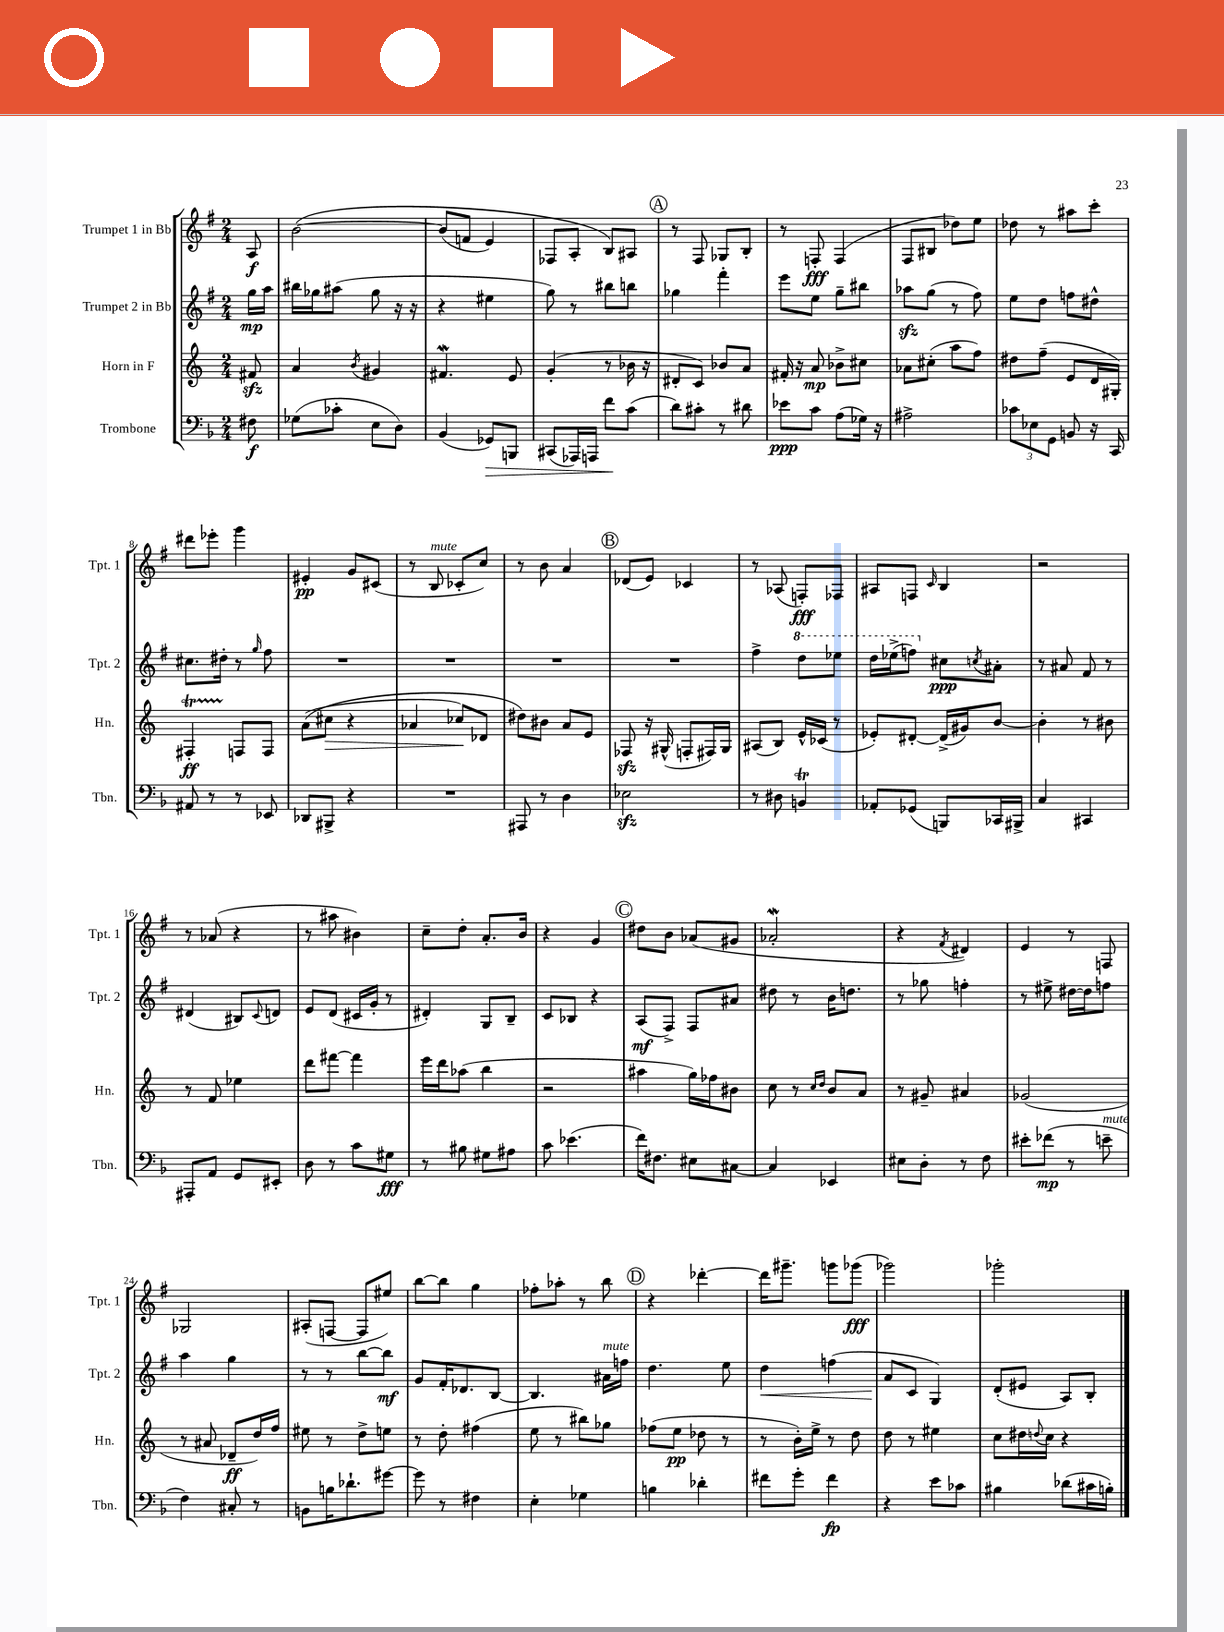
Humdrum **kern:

**kern	**kern	**kern	**kern
*staff4	*staff3	*staff2	*staff1
*clefF4	*clefG2	*clefG2	*clefG2
*k[b-]	*k[]	*k[f#]	*k[f#]
*M2/4	*M2/4	*M2/4	*M2/4
8F#	8f#	16gg	8A
.	.	16aa	.
=	=	=	=
(8G-	4a	16bb#	&([2b
.	.	16gg-	.
8c-'	.	(8aa#	.
.	8qb	.	.
8E	4g#	8gg-	.
8D)	.	16r	.
.	.	16r	.
=	=	=	=
(4BB-	4.f#	4r	(8b]
.	.	.	8f
8GG-)	.	4ee#	4e)
8BBB	8e	.	.
=	=	=	=
(8CC#	(4g'	8gg)	8F-
16AAA-)	.	8r	8A'
16AAA	.	.	.
8f	8r	8bb#	8B&)
(8c	16b-	8bb	8A#
.	16r	.	.
=	=	=	=
8d)	8d#'	4gg-	8r
8c#'	8c)	.	8F#
8r	8b-	4fff#'	8G-
8d#	8a	.	8B'
=	=	=	=
8e-	16f#'	8eee	8r
.	16r	.	.
8c	8a	8ee	8F'
(8A	8b-^	8gg~	(4F
16G-)	8cc#	8bb#	.
16r	.	.	.
=	=	=	=
2A#^	8a-	8aa-	8F#
.	(8cc#'	(8gg	8B#
.	8aa	8r	8dd-)
.	8ff)	8ff#)	8ee
=	=	=	=
12c-	8dd#	8ee	8dd-
12E-	.	.	.
.	(8ff~	8dd	8r
12GG	.	.	.
8BB	8e	8ff	8aa#
16r	16d	8dd#^^	8ccc'
16CC	16G#')	.	.
=	=	=	=
8AA#	4F#'	8.cc#	8ddd#
8r	.	.	8eee-'
.	.	16dd#'	.
8r	8F	8r	4ggg
.	.	16qqgg	.
8EE-	8F	8ff#	.
=	=	=	=
8DD-	&((8a	2r	4e#'
8BBB#^	8cc#	.	.
4r	4r	.	8g
.	.	.	(8c#
=	=	=	=
2r	4a-	2r	8r
.	.	.	8B
.	8cc-)	.	8c-'
.	8d-	.	8cc)
=	=	=	=
8AAA#	8dd#&)	2r	8r
8r	8b#	.	8b
4D	8a	.	4a
.	8e	.	.
=	=	=	=
2E-	8F-	2r	(8d-
.	16r	.	8e)
.	(16G#^^	.	.
.	8F'	.	4c-
.	16F#)	.	.
.	16G#	.	.
=	=	=	=
8r	(8A#	4ff#^	8r
8D#	8B)	.	(8A-
4BB	16e^^	8ddd	8F')
.	(16c-	.	.
.	8r	8eee-	8F-
=	=	=	=
8AA-'	8e-')	16ddd	8A#
.	.	(16eee-^	.
(8GG-	[8d#'	8fff)	8F
.	.	.	16qqc
8BBB)	(16d#^]	8cc#	4B
.	16g#)	.	.
.	.	8qcc	.
16CC-	[8b	8a#'	.
16BBB#^	.	.	.
=	=	=	=
4C	4b']	8r	2r
.	.	8a#	.
4CC#	8r	8f#	.
.	8b#	8r	.
=	=	=	=
8AAA#'	8r	(4d#	8r
8AA	8f	.	(8a-
8GG	4ee-	8B#)	4r
.	.	8qqc	.
8EE#'	.	8d	.
=	=	=	=
8D	8ddd	8e	8r
8r	[8fff#	(8d	8aa#
8c	4fff#]	16c#	4b#)
.	.	16g'	.
8G#	.	8r	.
=	=	=	=
8r	16eee	4d#')	8cc~
.	16ddd	.	.
8B#	(8aa-	.	8dd'
8G#	4bb	8G	8.a'
8A#	.	8B~	.
.	.	.	16b
=	=	=	=
8c	2r	8c	4r
(4.e-	.	8B-	.
.	.	4r	4g
=	=	=	=
16f)	4aa#	(8A	8dd#
8.F#	.	.	.
.	.	8F#^)	8b
8E#	16gg)	8F#	(8a-
.	16ff-	.	.
[8C#	8b#	8a#	8g#
=	=	=	=
4C#]	8cc	8dd#	2a-'
.	8r	8r	.
.	16qqcc	.	.
.	16qqdd	.	.
4EE-	8b	16b	.
.	.	8.dd	.
.	8a	.	.
=	=	=	=
8E#	8r	8r	4r
8D'	8g#~	8gg-	.
.	.	.	8qf#
8r	4a#	4ff'	4d#)
8F	.	.	.
=	=	=	=
8e#'	(2g-	8r	4e
(8f-	.	8ee#^	.
8r	.	[16dd#	8r
.	.	16dd#]	.
8e~	.	8ff	8F
=	=	=	=
4F)	8r	4aa	2G-
.	8a#	.	.
8C#'	8d-~	4gg	.
8r	16dd)	.	.
.	16ff	.	.
=	=	=	=
8BB	8ee#	8r	(8A#'
16B	8r	8r	[8F
8.d-`	.	.	.
.	8dd^	[8bb	8F]
[8g#	8ee	8bb]	8ee#)
=	=	=	=
8g#]	8r	8g	[8bb
8r	8dd'	16f#'	8bb]
.	.	8.d-	.
4F#	(4ff#	.	4gg
.	.	[8B	.
=	=	=	=
4E'	8ee	4.B]	8ff-'
.	8r	.	8aa-'
4G-	8bb#)	.	8r
.	8gg-	16a#	8bb
.	.	16ff	.
=	=	=	=
4B	(8ff-	4.dd	4r
.	8ee	.	.
4d-'	8dd-	.	[4ddd-'
.	8r	8ee	.
=	=	=	=
8f#	8r	4dd	16ddd-]
.	.	.	8.ggg#~
8g'	16b')	.	.
.	16ee^	.	.
4f#	8r	(4ff	8ggg
.	8dd	.	(8ggg-
=	=	=	=
4r	8dd	8a	2ggg-)
.	8r	8c	.
8e	4ee#	4G)	.
8c-	.	.	.
=	=	=	=
4B#	8cc	(8d'	2ggg-'
.	16dd#	8e#	.
.	8qqdd	.	.
.	16cc	.	.
(8d-	4r	8A)	.
16c#	.	8B'	.
16B')	.	.	.
==	==	==	==
*-	*-	*-	*-
